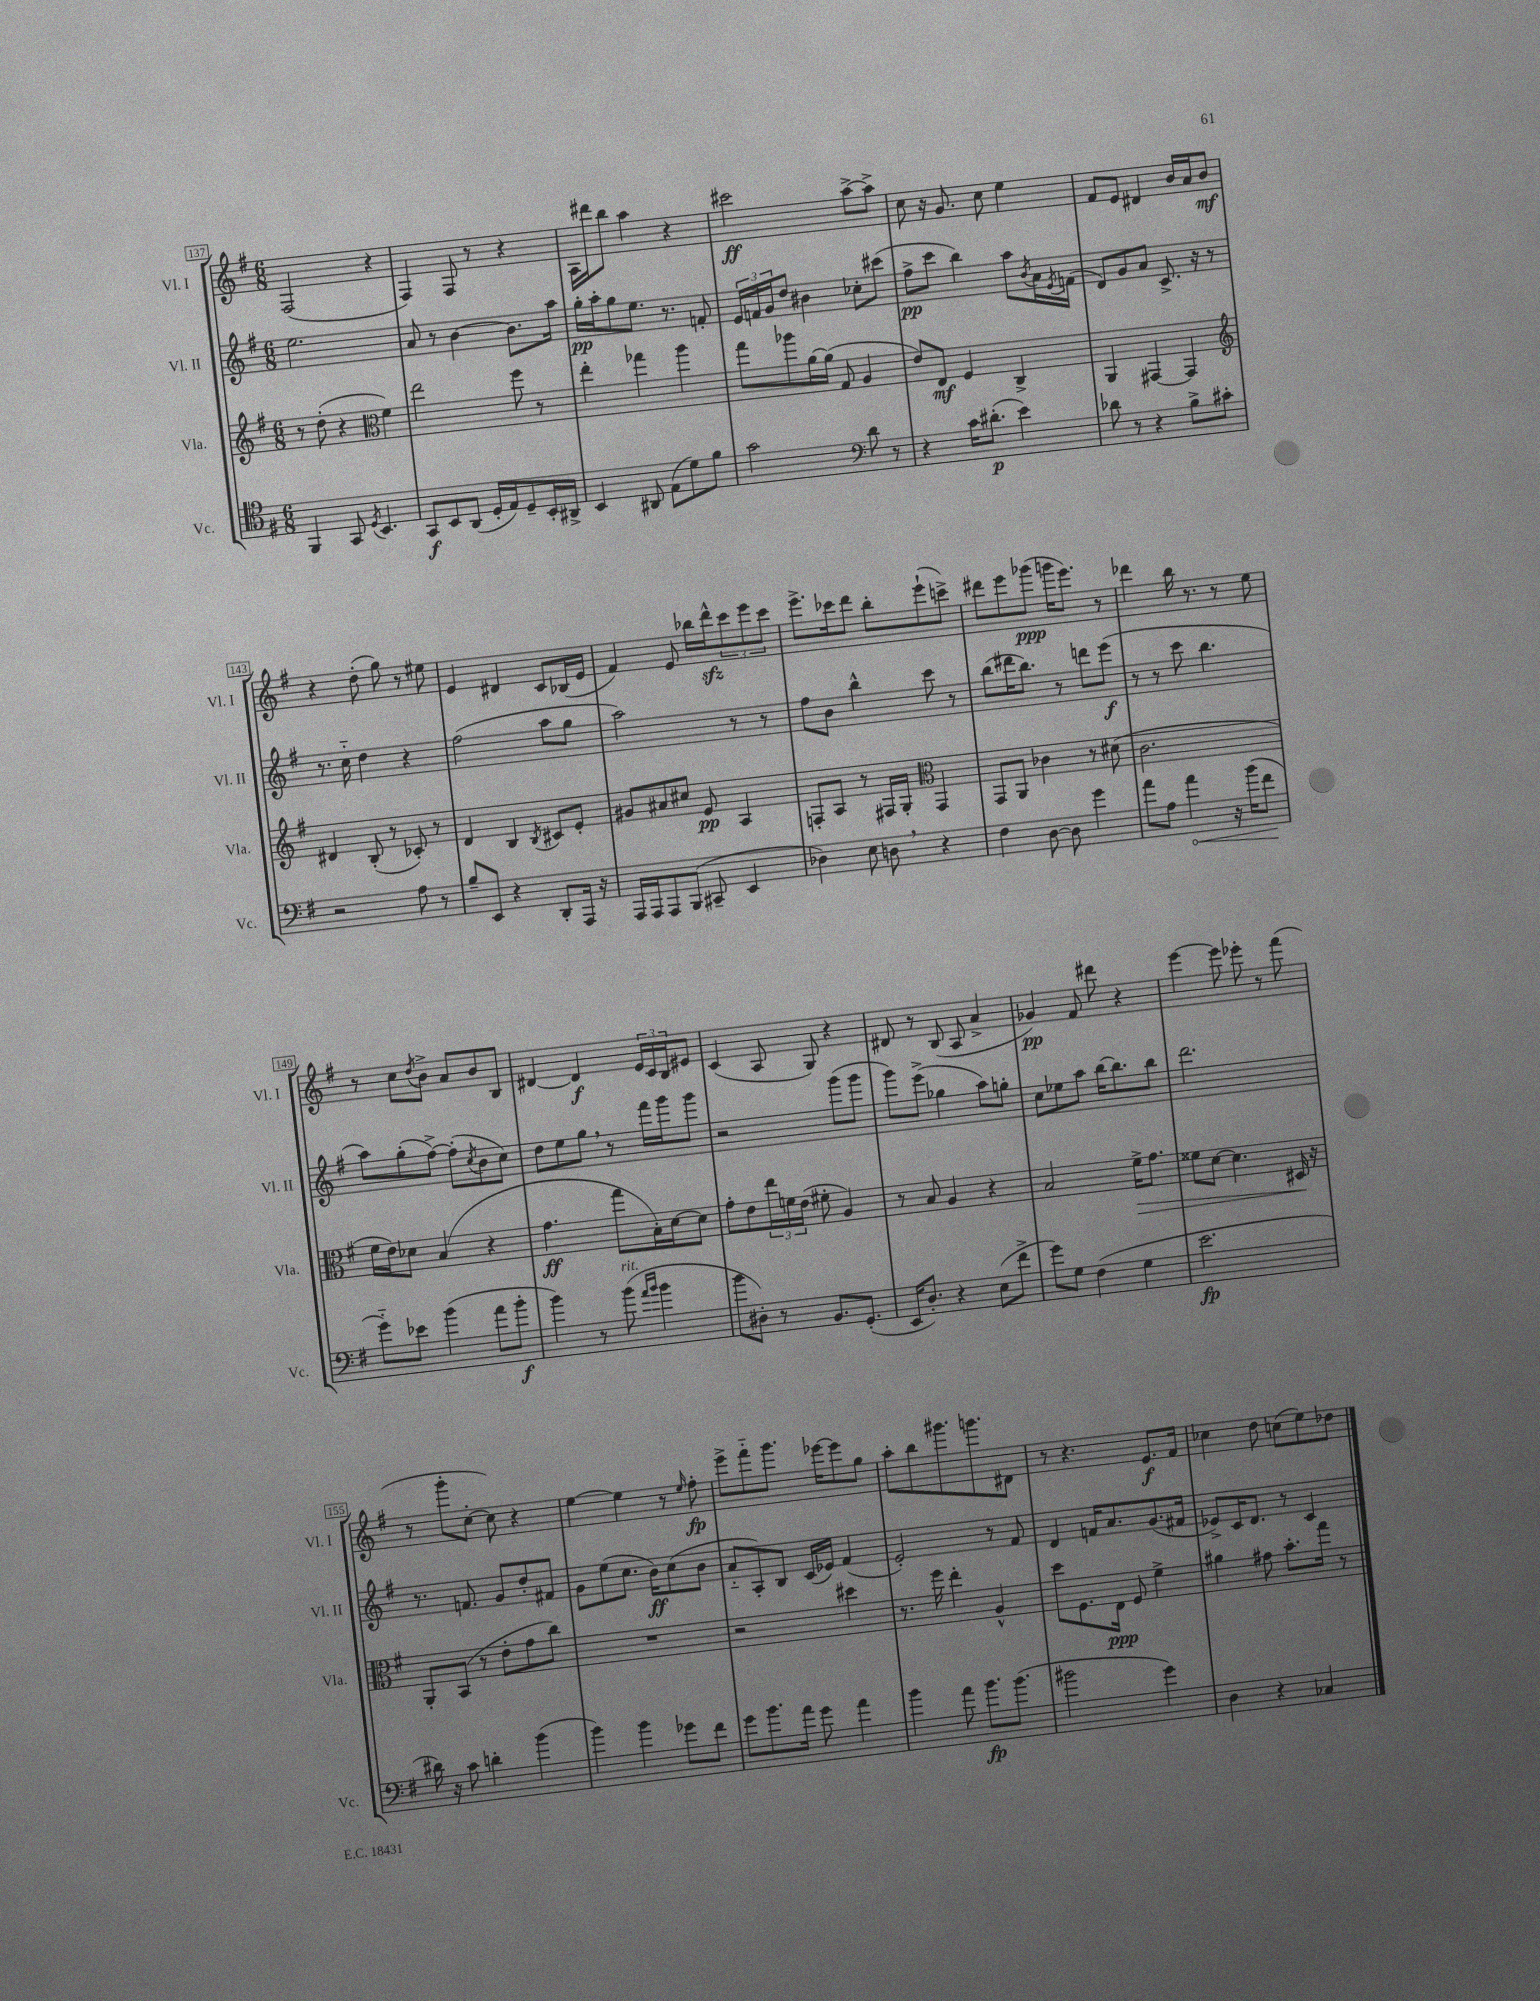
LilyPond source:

<<
\new StaffGroup <<
\new Staff = "s0" \with { instrumentName = "Vl. I" shortInstrumentName = "Vl. I" } {
    \clef treble \key g \major \numericTimeSignature \time 6/8
    fis2( r4 |
    fis4) fis8 r8 r4 |
    a16 dis'''16 b''8 a''4 r4 |
    cis'''2\ff a''8~-> a''8-> |
    c''8 r16 g'8. c''8 e''4 |
    fis'8 e'8 dis'4 b'16 a'16 b'8\mf |
    r4 d''8-.( g''8) r8 eis''8 |
    e'4 dis'4 c'8 bes16( e'16 |
    fis'4) e'8 bes''16 d'''16-^\sfz \tuplet 3/2 { c'''8 e'''8 c'''8 } |
    e'''8.-> ces'''16 d'''8 b''8-. e'''8-!( c'''8->) |
    dis'''8 e'''8 ges'''8\ppp( g'''16 e'''8.) r8 |
    des'''4 b''16 r8. r8 e''8 |
    r8 c''8 \acciaccatura { d''8 } b'8-> a'8 b'8 b8 |
    dis'4~ dis'4\f \tuplet 3/2 { e'16 c'16 b16 } eis'8 |
    c'4( a8 g8) r4 |
    dis'8 r8 b8( a8 a'4-> |
    ges'4\pp) fis'8 dis'''8 r4 |
    e'''4~ e'''8 ees'''8-. r8 fis'''8( |
    r8 g'''8-. c''8~-. c''8) r4 |
    e''4~ e''4 r8 \grace { e''16 } fis''8-.\fp |
    e'''8-> fis'''8-_ g'''8. ees'''16~ ees'''8 g''8 |
    a''8-. b''8 gis'''8. g'''8. dis'8 |
    r8 r4. e'8.\f fis'16 |
    ces''4 d''8 c''8( e''8) des''8 \bar "|." |
}
\new Staff = "s1" \with { instrumentName = "Vl. II" shortInstrumentName = "Vl. II" } {
    \clef treble \key g \major \numericTimeSignature \time 6/8
    e''2. |
    a'8 r8 b'4~ b'8. a''16 |
    g''16-.\pp a''16-. g''8 e''8. r8. f'8-. |
    \tuplet 3/2 { e'16 f'16 g'16 } d''8 bis'4 ces''8-. cis'''8( |
    fis''8->\pp c'''8 b''4) a''8 \acciaccatura { b'8 } a'16 \acciaccatura { e'8 } f'16( |
    d'8) g'8 a'8 c'8.-> r16 r8 |
    r8. c''16-_ d''4 r4 |
    fis''2( a''8 g''8 |
    a''2) r8 r8 |
    fis''8 b'8 b''4-^ c'''8 r8 |
    b''8( dis'''16 b''8.) r8 d'''8 e'''8\f( |
    r8 r8 c'''8 b''4. |
    a''8) g''8-.( fis''8~->) fis''8-.( \acciaccatura { c''8 } b'8 c''8) |
    d''8 e''8 g''8 \breathe r8 fis'''16 g'''16 g'''8 |
    r2 g'''8( g'''8 |
    g'''8) e'''8->( ges''4 a''8) g''8-. |
    c''8 ees''8 a''8 b''16~ b''8. b''8 |
    d'''2. |
    r8. f'8. g'8 d''8-. fis'8 |
    g'8 e''8( c''8. b'16\ff) c''8( b'8 |
    a'8-_ a8-.) b8 c'16( ees'16) fis'4( |
    e'2-.) r8 fis'8 |
    d'4 f'16 a'8. g'8.( fis'16 |
    ees'8->) c'16 d'8. r8 c'4 \bar "|." |
}
\new Staff = "s2" \with { instrumentName = "Vla." shortInstrumentName = "Vla." } {
    \clef treble \key g \major \numericTimeSignature \time 6/8
    r8 d''8-.( r4 \clef alto fis'4) |
    e''2 fis''8 r8 |
    e''4-. ges''4 a''4 |
    g''8 aes''8 a'16~ a'16( g8 a4 |
    e'8) e8\mf fis4 c4-> |
    a,4 gis,4~ gis,4 |
    \clef treble dis'4 b8-.( r8 ces'8-.) r8 |
    d'4 b4 \acciaccatura { b8 } cis'8 e'8-. |
    gis'8 ais'8 cis''8 e'8\pp a4 |
    f8-. a8 r8 fis16 g16-. \clef alto g,4 |
    g,8 a,8 ces'4 r8 dis'8( |
    c'2. |
    fis'16 e'16) des'8 b4( r4 |
    g'4.\ff g''8 b16-.) d'16~ d'8 |
    g'8-. e'8 \tuplet 3/2 { e''16 f'16 e'16( } fis'8-. a4) |
    r8 b8 a4 r4 |
    b2 fis'16->\> g'8. |
    fisis'8 d'8~ d'4. dis16\! r16 |
    a,8-. b,8( r8 e'8-. g'8 c''8) |
    R2. |
    r2 dis''4 |
    r8. fis''16 e''4-. a4-^ |
    d''8 fis8. e16\ppp fis8 fis'4-> |
    ais'4 gis'8 b'8.-. g''16 r8 \bar "|." |
}
\new Staff = "s3" \with { instrumentName = "Vc." shortInstrumentName = "Vc." } {
    \clef tenor \key g \major \numericTimeSignature \time 6/8
    fis,4 g,8 \acciaccatura { d8 } b,4. |
    g,8\f b,8 a,8( d16-. e16) d8-- b,16-. ais,16-> |
    b,4 ais,8 e8( d'8) fis'8 |
    g'2 \clef bass d'8 r8 |
    r4 c'16 dis'8.-.\p( e'4) |
    des'8 r8 r4 b8-> cis'8-. |
    r2 a8 r8 |
    b8-- e,8 r4 d,8-. a,,16 r16 |
    a,,16 a,,16 a,,8 b,,8( cis,8-- e,4 |
    des4) e8 d8 \breathe r4 |
    fis4 d8~ d8 g'4 |
    a'8 a8 \once \override Hairpin.circled-tip = ##t a'4\< r16 b'16( fis'8\! |
    g'8-_) ees'8 b'4( a'8 b'8-.\f |
    b'4) r8 b'8^\markup { \italic "rit." }( \grace { a'16 b'16 } b'4 |
    b'8 dis8-.) r8 b,8. g,8.-.( |
    e,16 d8.-.) r4 e8( fis'8-> |
    g'8) g8 fis4( g4 |
    e'2.\fp |
    dis'16) r16 c'8 d'4-. b'4( |
    b'4) b'4 ges'8 fis'8 |
    g'8 b'8. a'16 g'8 a'4 |
    b'4 a'8 b'8.\fp b'8.( |
    bis'2 g'4) |
    d4 r4 ces4 \bar "|." |
}
>>
>>
\layout { \context { \Score currentBarNumber = #137 \override BarNumber.stencil = #(make-stencil-boxer 0.1 0.3 ly:text-interface::print) } }
